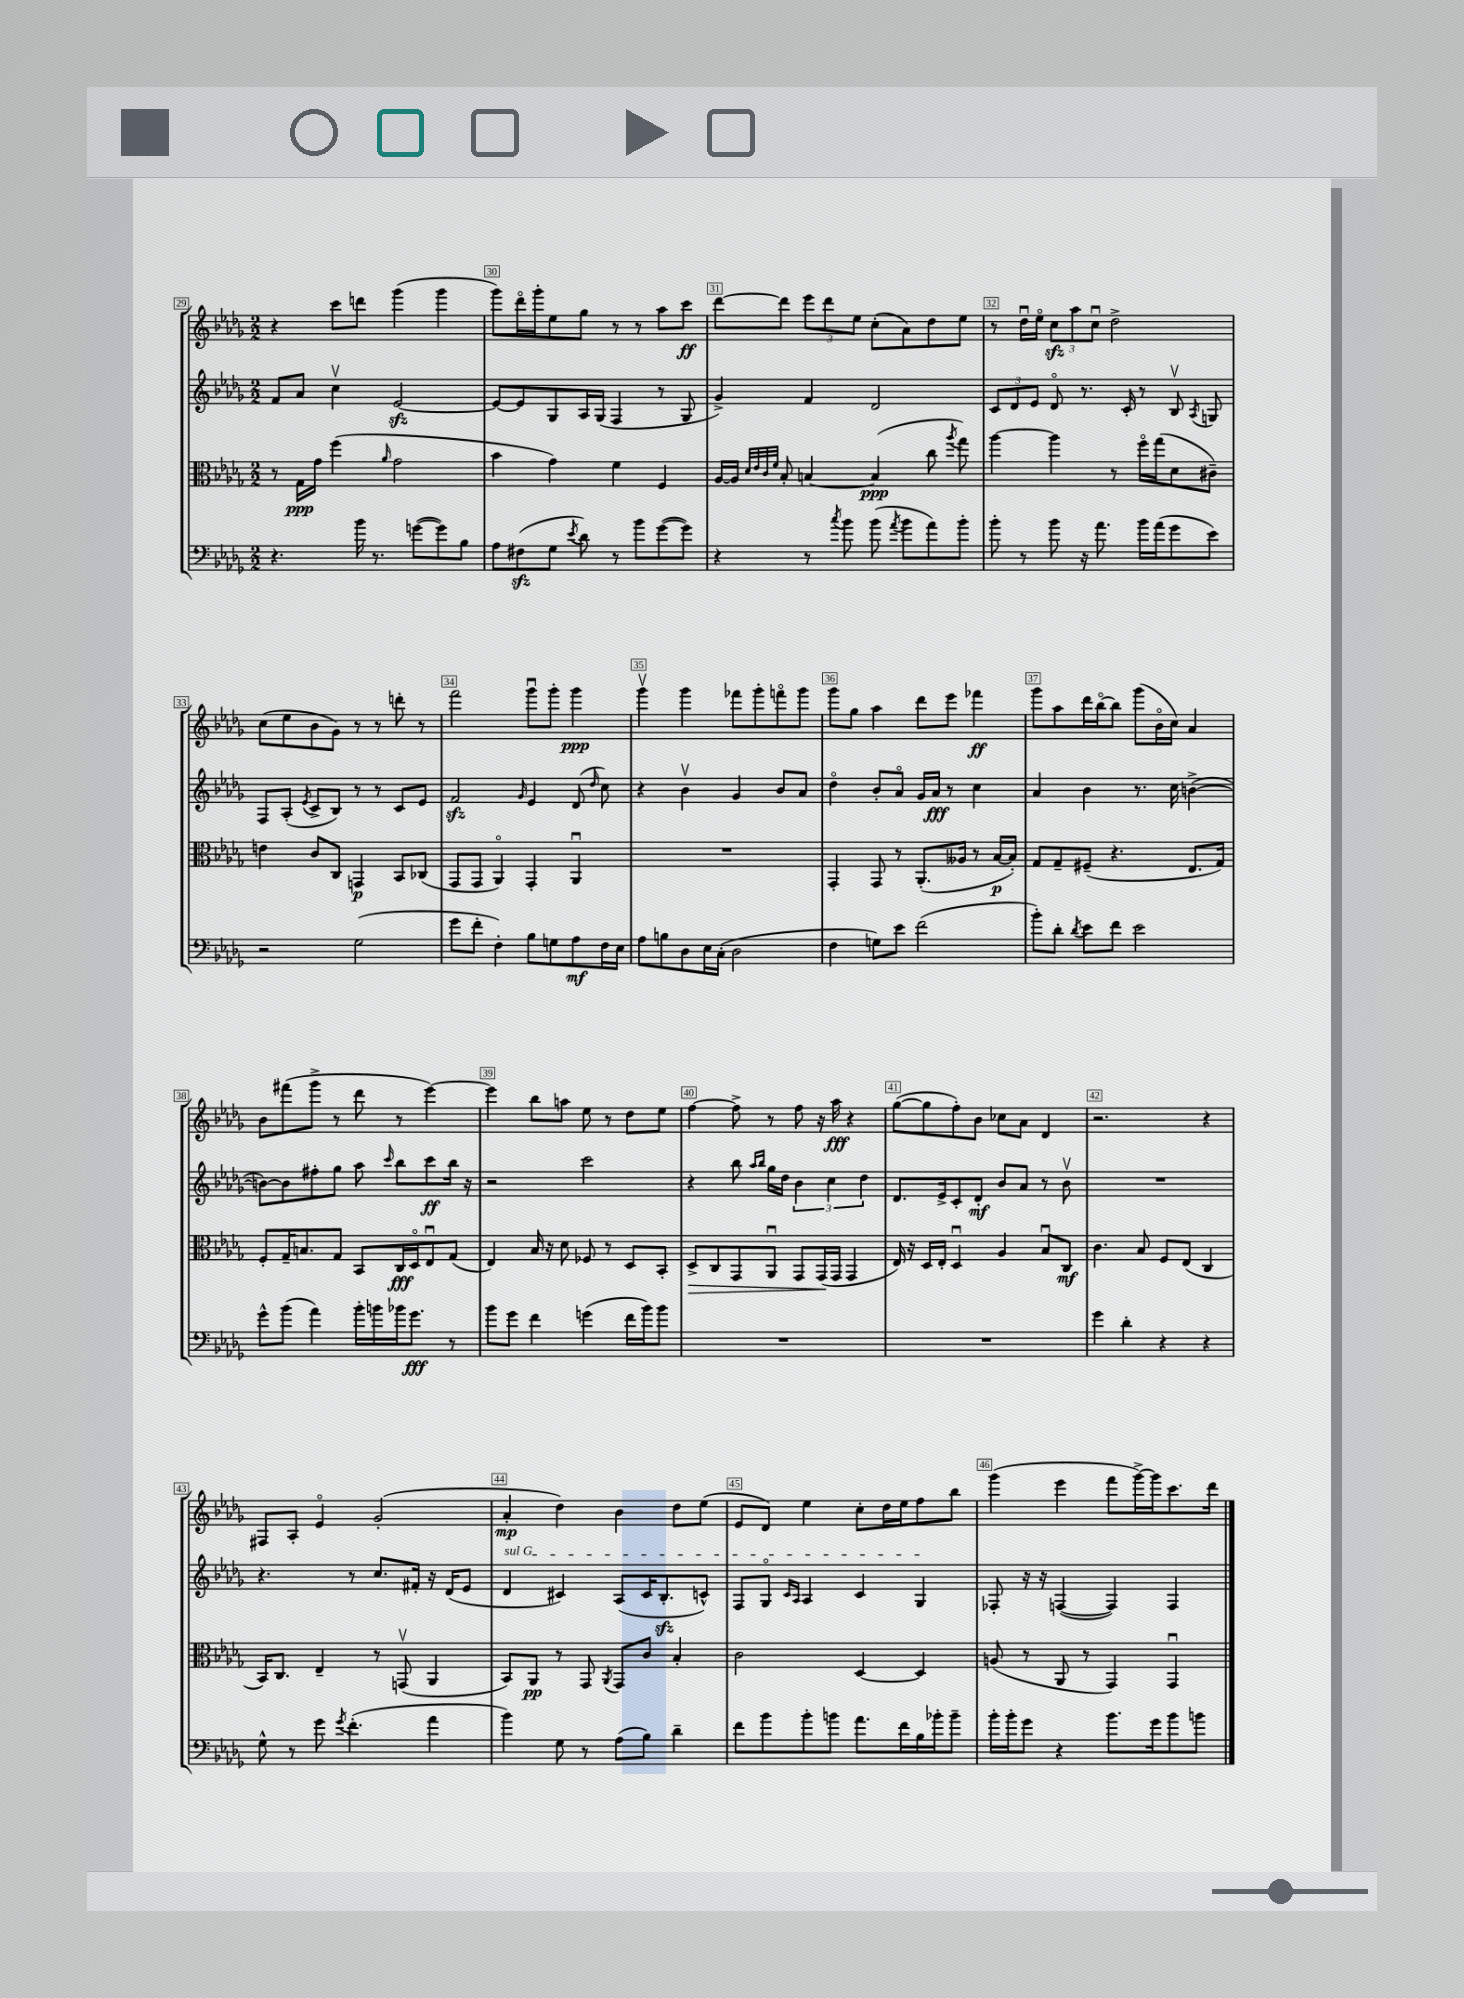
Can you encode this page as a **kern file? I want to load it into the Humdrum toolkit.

**kern	**kern	**kern	**kern
*staff4	*staff3	*staff2	*staff1
*clefF4	*clefC3	*clefG2	*clefG2
*k[b-e-a-d-g-]	*k[b-e-a-d-g-]	*k[b-e-a-d-g-]	*k[b-e-a-d-g-]
*M2/2	*M2/2	*M2/2	*M2/2
4.r	8r	8f	4r
.	16G-	8a-	.
.	16g-	.	.
.	(4ff	4ccv	8ccc
16b-	.	.	8ddd
8.r	.	.	.
.	16qqa-	.	.
.	2g-	[2e-	(4ggg-
([8g	.	.	.
8g])	.	.	4ggg-
8B-	.	.	.
=	=	=	=
8A-	4b-	8e-_	8ggg-)
(8F#	.	8e-]	16ddd-o
.	.	.	16ggg-'
8G-	4g-)	8G-	8ee-
8qe-	.	.	.
8d-)	.	16A-	8gg-
.	.	(16G-	.
8r	4f	4F	8r
8b-	.	.	8r
([8g-	4F	8r	8aa-
8g-])	.	8G-	8ccc
=	=	=	=
4r	[16A-	4g-^)	[8ddd-
.	16A-]	.	.
.	32qqd-	.	.
.	32qqe-	.	.
.	32qqc	.	.
.	32qqf	.	.
.	8B-'	.	8ddd-]
8r	[4B	4f	12eee-
.	.	.	12ddd-
8qcc	.	.	.
8b-	.	.	.
.	.	.	12ee-
(8b-	(4B]	2d-	(8cc'
8qa-	.	.	.
8b-	.	.	8a-)
8a-)	8cc	.	8dd-
.	8qaa-	.	.
8b-'	8gg-)	.	8ee-
=	=	=	=
8b-'	[4aa-	12c	8r
.	.	12d-	.
8r	.	.	16dd-u
.	.	12e-	.
.	.	.	16ee-o
8b-	4aa-]	8d-o	12cc
.	.	.	12aa-
16r	.	8.r	.
.	.	.	12ccu
8.a-	.	.	.
.	8r	.	2dd-^
.	.	16c'	.
16b-	16ffo	8r	.
(16a-	(16gg-	.	.
8g-	8d-	8B-v	.
.	.	8qA-	.
8e-)	8c#~)	8G	.
=	=	=	=
2r	4e	8F	(8cc
.	.	(8A-'	8ee-
.	.	8qe-	.
.	8c	8c^	8b-
.	8C	8B-)	8g-)
(2G-	4GG	8r	8r
.	.	8r	8r
.	8BB-	8c	8ddd'
.	(8C-	8e-	8r
=	=	=	=
8g-	8GG-	2f	2fff
8f'	8GG-	.	.
4F')	4AA-o)	.	.
.	.	16qqg-	.
8B-	4GG-'	4e-	8ggg-u
8G	.	.	8ggg-'
8A-	4AA-u	(8d-	4ggg-
.	.	16qqdd-	.
16F	.	8cc)	.
16E-	.	.	.
=	=	=	=
8A-	1r	4r	4ggg-v
8B	.	.	.
8D-	.	4b-v	4ggg-
16E-	.	.	.
(16C'	.	.	.
2D-	.	4g-	8fff-
.	.	.	8ggg-'
.	.	8b-	8fffo
.	.	8a-	8ggg-
=	=	=	=
4F	4GG-'	4dd-o	8ggg-
.	.	.	8gg-
8G)	8GG-	8b-'	4aa-
8e-	8r	8a-o	.
(2f	(8.AA-'	16g-	8ddd-
.	.	16a-	.
.	.	8r	8eee-
.	16A--	.	.
.	8r	4cc	4fff-
.	[16B-	.	.
.	16B-'])	.	.
=	=	=	=
8b-')	8G-	4a-	8ggg-
8d-'	8G-~	.	8aa-
8qd-	.	.	.
8e-	(8F#~	4b-	16ddd-
.	.	.	[16bb-o
8f	4.r	.	8bb-]
2e-	.	8.r	(8ggg-
.	.	.	16b-o
.	.	16cc	16cc)
.	8.E-	([4b^	4a-
.	16G-)	.	.
=	=	=	=
8g-^^	8F'	8b_)	8b-
(8b-	16G-~	8b]	(8fff#
.	8.B	.	.
4a-)	.	8ff#'	8ggg-^
.	8G-	8gg-	8r
16b-'	8BB-	8aa-	8ddd-
16b	.	.	.
.	.	16qqccc	.
16b-	16C	8bb-	8r
8.g-	16D-o	.	.
.	8E-u	8ccc	[4eee-)
8r	(8G-	16bb-	.
.	.	16r	.
=	=	=	=
8b-	4E-)	2r	4eee-]
8g-	.	.	.
4f	16B-	.	8bb-
.	16r	.	.
.	8d-	.	8aa
(4g	8F-	2ccc	8ee-
.	8r	.	8r
16f	8D-	.	8dd-
16b-)	.	.	.
8b-	8BB-'	.	8ee-
=	=	=	=
1r	8D-^	4r	[4ff
.	8C	.	.
.	8GG-	8bb-	8ff^]
.	.	16qqaa-	.
.	.	16qqbb-	.
.	8AA-u	16gg-	8r
.	.	16dd-	.
.	8GG-	6b-	8ff
.	(16GG-	.	16r
.	.	6cc	.
.	16GG-	.	16aa-
.	4GG-	.	4r
.	.	6dd-	.
=	=	=	=
1r	16E-)	8.d-	([8gg-
.	16r	.	.
.	16D-	.	8gg-]
.	16E-'	16e-^	.
.	4D-u	8c'	8ff')
.	.	8d-'	8b-
.	4A-	8b-	8cc-
.	.	8a-	8a-
.	8B-u	8r	4d-
.	8C	8b-v	.
=	=	=	=
4g-	4.c	1r	2.r
4d-'	.	.	.
.	8B-	.	.
4r	8F	.	.
.	(8E-	.	.
4r	4C	.	4r
=	=	=	=
8G-^^	16BB-)	4.r	8F#
.	8.C	.	.
8r	.	.	8A-'
8g-	4E-~	.	4e-o
8qg-	.	.	.
(4.f'	.	8r	.
.	8r	8.cc	(2g-'
.	(8GGv	.	.
.	.	16f#'	.
4a-	4AA-	16r	.
.	.	(16d-	.
.	.	8e-	.
=	=	=	=
4b-)	8BB-)	4d-	4a-'
.	8AA-	.	.
8G-	8r	4c#)	4dd-)
8r	8GG-	.	.
.	8qAA-	.	.
(8A-	8GG-	(8A-	4b-
8B-)	8c	16c#	.
.	.	8.B-'	.
4d-~	4B-'	.	8dd-
.	.	8c^^)	(8ee-
=	=	=	=
8f	2c	8F	8e-
8b-	.	8G-o	8d-)
.	.	16qqc	.
.	.	16qqA-	.
8b-'	.	4A-	4ee-
8b	.	.	.
8.a-	[4D-	4c	8cc'
.	.	.	16dd-
16f	.	.	16ee-
16B-	4D-]	4G-	8ff
16b-'	.	.	.
8b-~	.	.	8bb-
=	=	=	=
16b-'	(8A	8F-'	(4ggg-
16b-'	.	.	.
8g-	8r	16r	.
.	.	16r	.
4r	8AA-	([4F	4eee-
.	8r	.	.
8.b-	4GG-)	4F])	8fff
.	.	.	[16ggg-^)
16g-	.	.	16ggg-]
8b-	4GG-u	4F	8.ccc
8b	.	.	.
.	.	.	16ddd-
==	==	==	==
*-	*-	*-	*-
